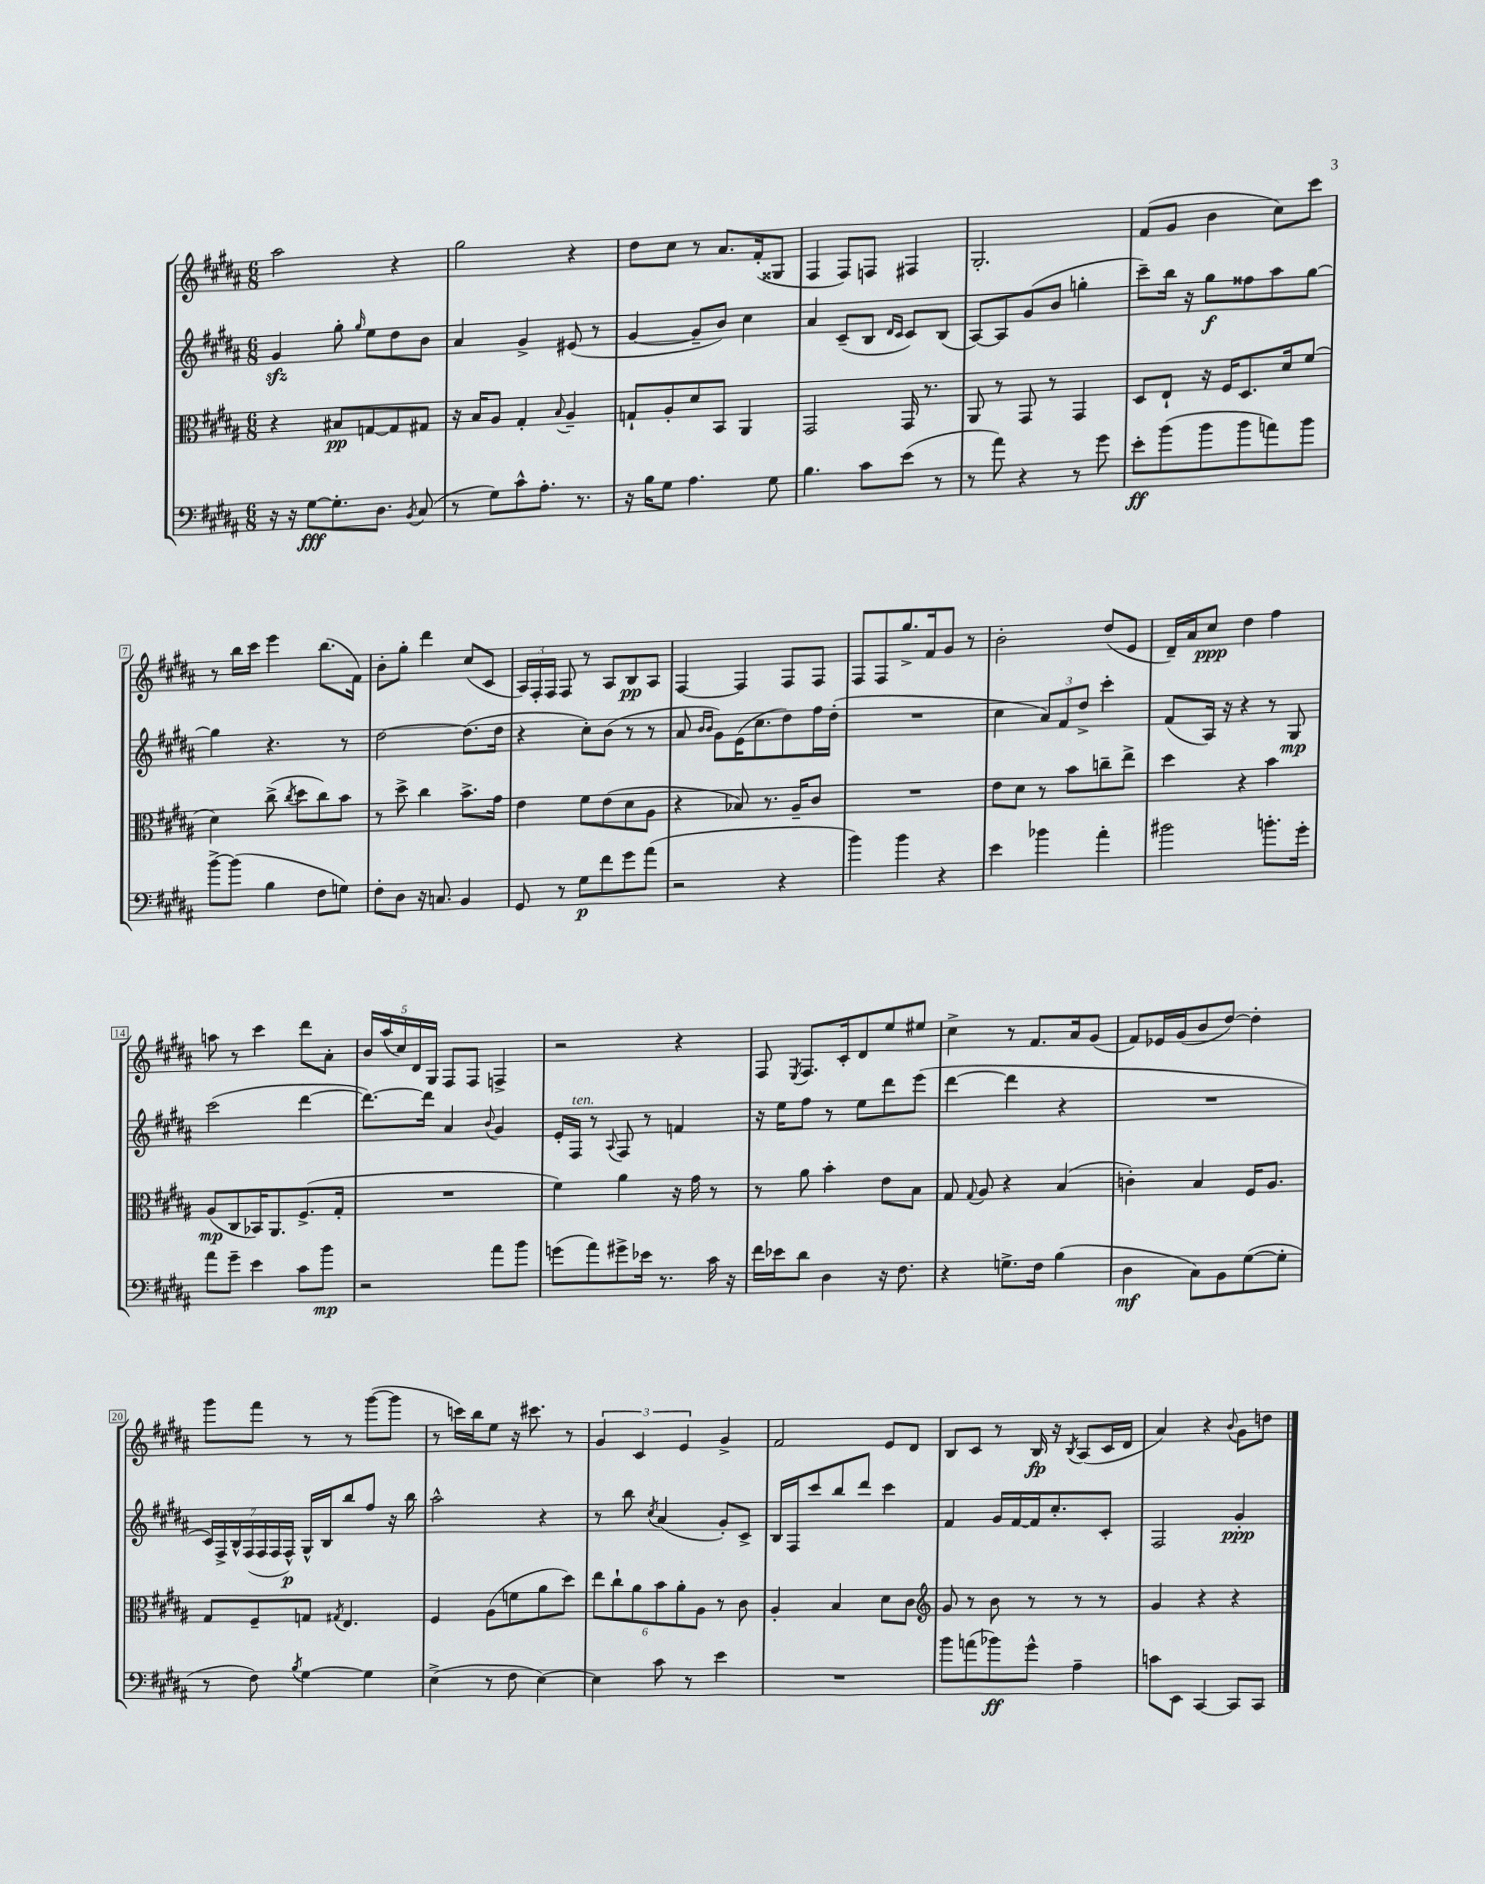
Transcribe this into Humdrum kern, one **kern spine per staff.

**kern	**kern	**kern	**kern
*staff4	*staff3	*staff2	*staff1
*clefF4	*clefC3	*clefG2	*clefG2
*k[f#c#g#d#a#]	*k[f#c#g#d#a#]	*k[f#c#g#d#a#]	*k[f#c#g#d#a#]
*M6/8	*M6/8	*M6/8	*M6/8
16r	4r	4g#/	2aa#\
16r	.	.	.
[8G#\L	.	.	.
8.G#'\]	8B#/L	8gg#'\	.
.	.	16qqgg#/	.
.	[8G/	8ee\L	.
8.D#\J	.	.	.
.	8G/]	8dd#\	4r
8qBB/	.	.	.
(8C#/	8G#/J	8b\J	.
=	=	=	=
8r	16r	4a#/	2gg#\
.	16B/LK	.	.
8G#\L)	8A#/J	.	.
8c#^^\	4G#'/	4g#^/	.
8.A#'\J	.	.	.
.	8qqB/	.	.
.	4A#~/	(8e#/	4r
8.r	.	.	.
.	.	8r	.
=	=	=	=
16r	8G`/L	[4g#/	8dd#\L
16B\LK	.	.	.
8G#\J	8A#'/	.	8cc#\J
4.A#\	8d#/	8g#~/]L	8r
.	8BB/J	8b/J)	8.a#/L
.	4AA#/	4cc#\	.
.	.	.	(16f#'/k
8G#\	.	.	8G##/J
=	=	=	=
4.B\	2GG#/	4a#/	4F#/
.	.	(8c#~/L	8F#/L)
8c#\L	.	8B/J	8F/J
.	.	16qqd#/LL	.
.	.	16qqc#/JJ	.
(8e\J	16GG#/	8c#/L)	4F#/
.	8.r	.	.
8r	.	(8B/J	.
=	=	=	=
8r	8AA#/	[8A#/L)	2.G#'/
8a#\)	8r	8A#/]	.
4r	8GG#/	(8g#/	.
.	8r	8b/J	.
8r	4GG#/	4gg'\	.
8g#\	.	.	.
=	=	=	=
8e'\L	8D#/L	8ccc#~\L)	(8f#/L
(8b\	8E`/J	16bb\Jk	8g#/J
.	.	16r	.
8b\	16r	8gg#\L	4b\
.	16F#/LK	.	.
8b\	8.D#/	8ff##\	.
8a\)	.	8aa#\	8cc#\L)
.	16d#/k	.	.
8b\J	(8f#/J	[8gg#\J	8ccc#\J
=	=	=	=
[8b^\L	4d#\)	4gg#\]	8r
(8b\]J	.	.	16bb\LL
.	.	.	16ccc#\JJ
4B\	(8cc#^\	4.r	4eee\
.	8qcc#/	.	.
.	8dd#\L	.	.
8F#\L	8cc#\)	.	(8.bb\L
8G\J)	8b\J	8r	.
.	.	.	16f#\Jk)
=	=	=	=
8F#'\L	8r	[2dd#\	8b'\L
8D#\J	8dd#^\	.	8gg#'\J
16r	4cc#\	.	4ddd#\
8.C/	.	.	.
4BB/	8.b^\L	(8.dd#\]L	(8cc#/L
.	.	.	8c#/J
.	16g#\Jk	16dd#\Jk	.
=	=	=	=
8GG#/	4e\	4r	24A#/LL)
.	.	.	24F#'/
.	.	.	24F#/JJ
8r	.	.	8F#/
8G#\L	8f#\L	8cc#'\L)	8r
8f#\	(8e\	(8b\J	8A#/L
8g#\	8d#\	8r	8B/
(8a#\J	8A#\J	8r	8A#/J
=	=	=	=
2r	4r	8a#/	[4F#/
.	.	16qqb/LL	.
.	.	16qqb/JJ	.
.	.	8g#\L)	.
.	8B-/)	(16e\K	4F#/]
.	.	8.cc#\	.
.	8.r	.	.
4r	.	8dd#\)	8F#/L
.	16A#~/LK	.	.
.	8c#/J	16ff#\L	8F#/J
.	.	(16dd#'\JJ	.
=	=	=	=
4b\)	2.r	2.r	8F#/L
.	.	.	8F#/
4b\	.	.	8.gg#^/
.	.	.	16f#/k
4r	.	.	8g#/J
.	.	.	8r
=	=	=	=
4e\	8e\L	4cc#\	2b'\
.	8d#\J	.	.
4b-\	8r	12a#/L)	.
.	.	12f#/	.
.	8b\L	.	.
.	.	12dd#^/J	.
4a#'\	8cc~\	4ccc#'\	(8dd#/L
.	8ee^\J	.	8e/J
=	=	=	=
2b#\	4dd#\	(8f#/L	16d#~/LL)
.	.	.	16a#/J
.	.	16A#/Jk)	8cc#/J
.	.	16r	.
.	4r	4r	4dd#\
8.b'\L	4b\	8r	4ff#\
.	.	8G#/	.
16g#'\Jk	.	.	.
=	=	=	=
8a#\L	(8A#/L	(2ccc#\	8aa\
8g#~\J	8C#/	.	8r
4e\	16BB-/K)	.	4ccc#\
.	8.AA#/	.	.
8c#\L	(8.F#^/	[4ddd#\	8ddd#\L
8b\J	.	.	8a#'\J
.	16G#'/Jk	.	.
=	=	=	=
2r	2.r	8.ddd#\_L)	20b/LL
.	.	.	(20aa#/
.	.	.	20cc#/)
.	.	.	20d#/
.	.	16ddd#\]Jk	.
.	.	.	20G#/JJ
.	.	4a#/	8F#/L
.	.	.	8F#/J
.	.	8qqb/	.
8a#\L	.	4g#/	4F^/
8b\J	.	.	.
=	=	=	=
(8g\L	4f#\)	16e'/LL	2r
.	.	16F#/JJ	.
8a#\)	.	8r	.
.	.	8qqA#/	.
8g#^\	4a#\	8F#/	.
16e-\Jk	.	8r	.
8.r	.	.	.
.	16r	4f/	4r
.	16g#\	.	.
16c#\	8r	.	.
16r	.	.	.
=	=	=	=
16f#\LL	8r	16r	8F#/
16e-\J	.	16ee\LK	.
.	.	.	8qE/
8d#\J	8a#\	8ff#\J	8.F#/L
4D#\	4b'\	8r	.
.	.	.	16c#'/k
.	.	8ee\L	8d#/
16r	8e\L	8ddd#\	8ee/
8.F#\	.	.	.
.	8B\J	(8eee\J	8ee#/J
=	=	=	=
4r	8G#/	[4ddd#\	4cc#^\
.	8qqG#/	.	.
.	8A#/	.	.
8.G^\L	4r	4ddd#\]	8r
.	.	.	8.f#/L
16F#\Jk	.	.	.
(4B\	(4B/	4r	.
.	.	.	16a#/k
.	.	.	(8g#/J
=	=	=	=
4D#\	4c'\)	2.r	8f#/L)
.	.	.	16e-/L
.	.	.	(16g#/J
8C#\L)	4B/	.	8b/
8BB\	.	.	[8dd#/J)
([8G#\	16F#/LK	.	4dd#'\]
.	8.A#/J	.	.
8G#'\]J	.	.	.
=	=	=	=
8r	8G#/L	28c#/LL)	8ggg#\L
.	.	28F#^/	.
.	.	28B^^/	.
.	.	(28F#/	.
8F#\)	8F#~/	.	8fff#\J
.	.	28F#/	.
.	.	28F#/	.
.	.	28F#^^/JJ)	.
8qB/	.	.	.
[4G#\	8G/J	16G#^^/LL	8r
.	.	16B/J	.
.	8qG#/	.	.
.	4.E/	8bb/	8r
4G#\]	.	8ff#/J	([8ggg#\L
.	.	16r	8ggg#\]J
.	.	16bb\	.
=	=	=	=
(4E^\	4F#/	2aa#^^\	8r
.	.	.	16ccc\LL)
.	.	.	16bb\J
8r	(8A#\L	.	8ee\J
8F#\	8f\	.	16r
.	.	.	8.ccc#\
[4E\)	8a#\	4r	.
.	8dd#\J)	.	8r
=	=	=	=
4E\]	12ee\L	8r	6g#/
.	12cc#`\	.	.
.	.	8bb\	.
.	12a#\	.	6c#/
.	.	8qcc#/	.
8c#\	12b\	(4a#/	.
.	12a#'\	.	6e/
8r	.	.	.
.	12A#\J	.	.
4e\	8r	8g#'/L)	4g#^/
.	8c#\	8c#^/J	.
=	=	=	=
2.r	4A#'/	16B/LL	2f#/
.	.	16F#/J	.
.	.	8ccc#/	.
.	4B/	8bb/	.
.	.	8ddd#/J	.
.	8d#\L	4ccc#\	8e/L
.	8c#\J	.	8d#/J
=	=	=	=
*	*clefG2	*	*
8b\L	8g#/	4f#/	8B/L
(8a\	8r	.	8c#/J
8b-\)	8b\	16g#/LL	8r
.	.	[16f#/	.
8g#^^\J	8r	16f#/]J	16B/
.	.	8.cc#'/	16r
.	.	.	8qB/
4A#~\	8r	.	(8A#/L
.	8r	8c#'/J	16c#/L
.	.	.	16d#/JJ
=	=	=	=
8c\L	4g#/	2F#/	4a#/)
8EE\J	.	.	.
[4CC#/	4r	.	4r
.	.	.	8qqb/
8CC#/]L	4r	4g#'/	8g#\L
8CC#/J	.	.	8dd\J
==	==	==	==
*-	*-	*-	*-
